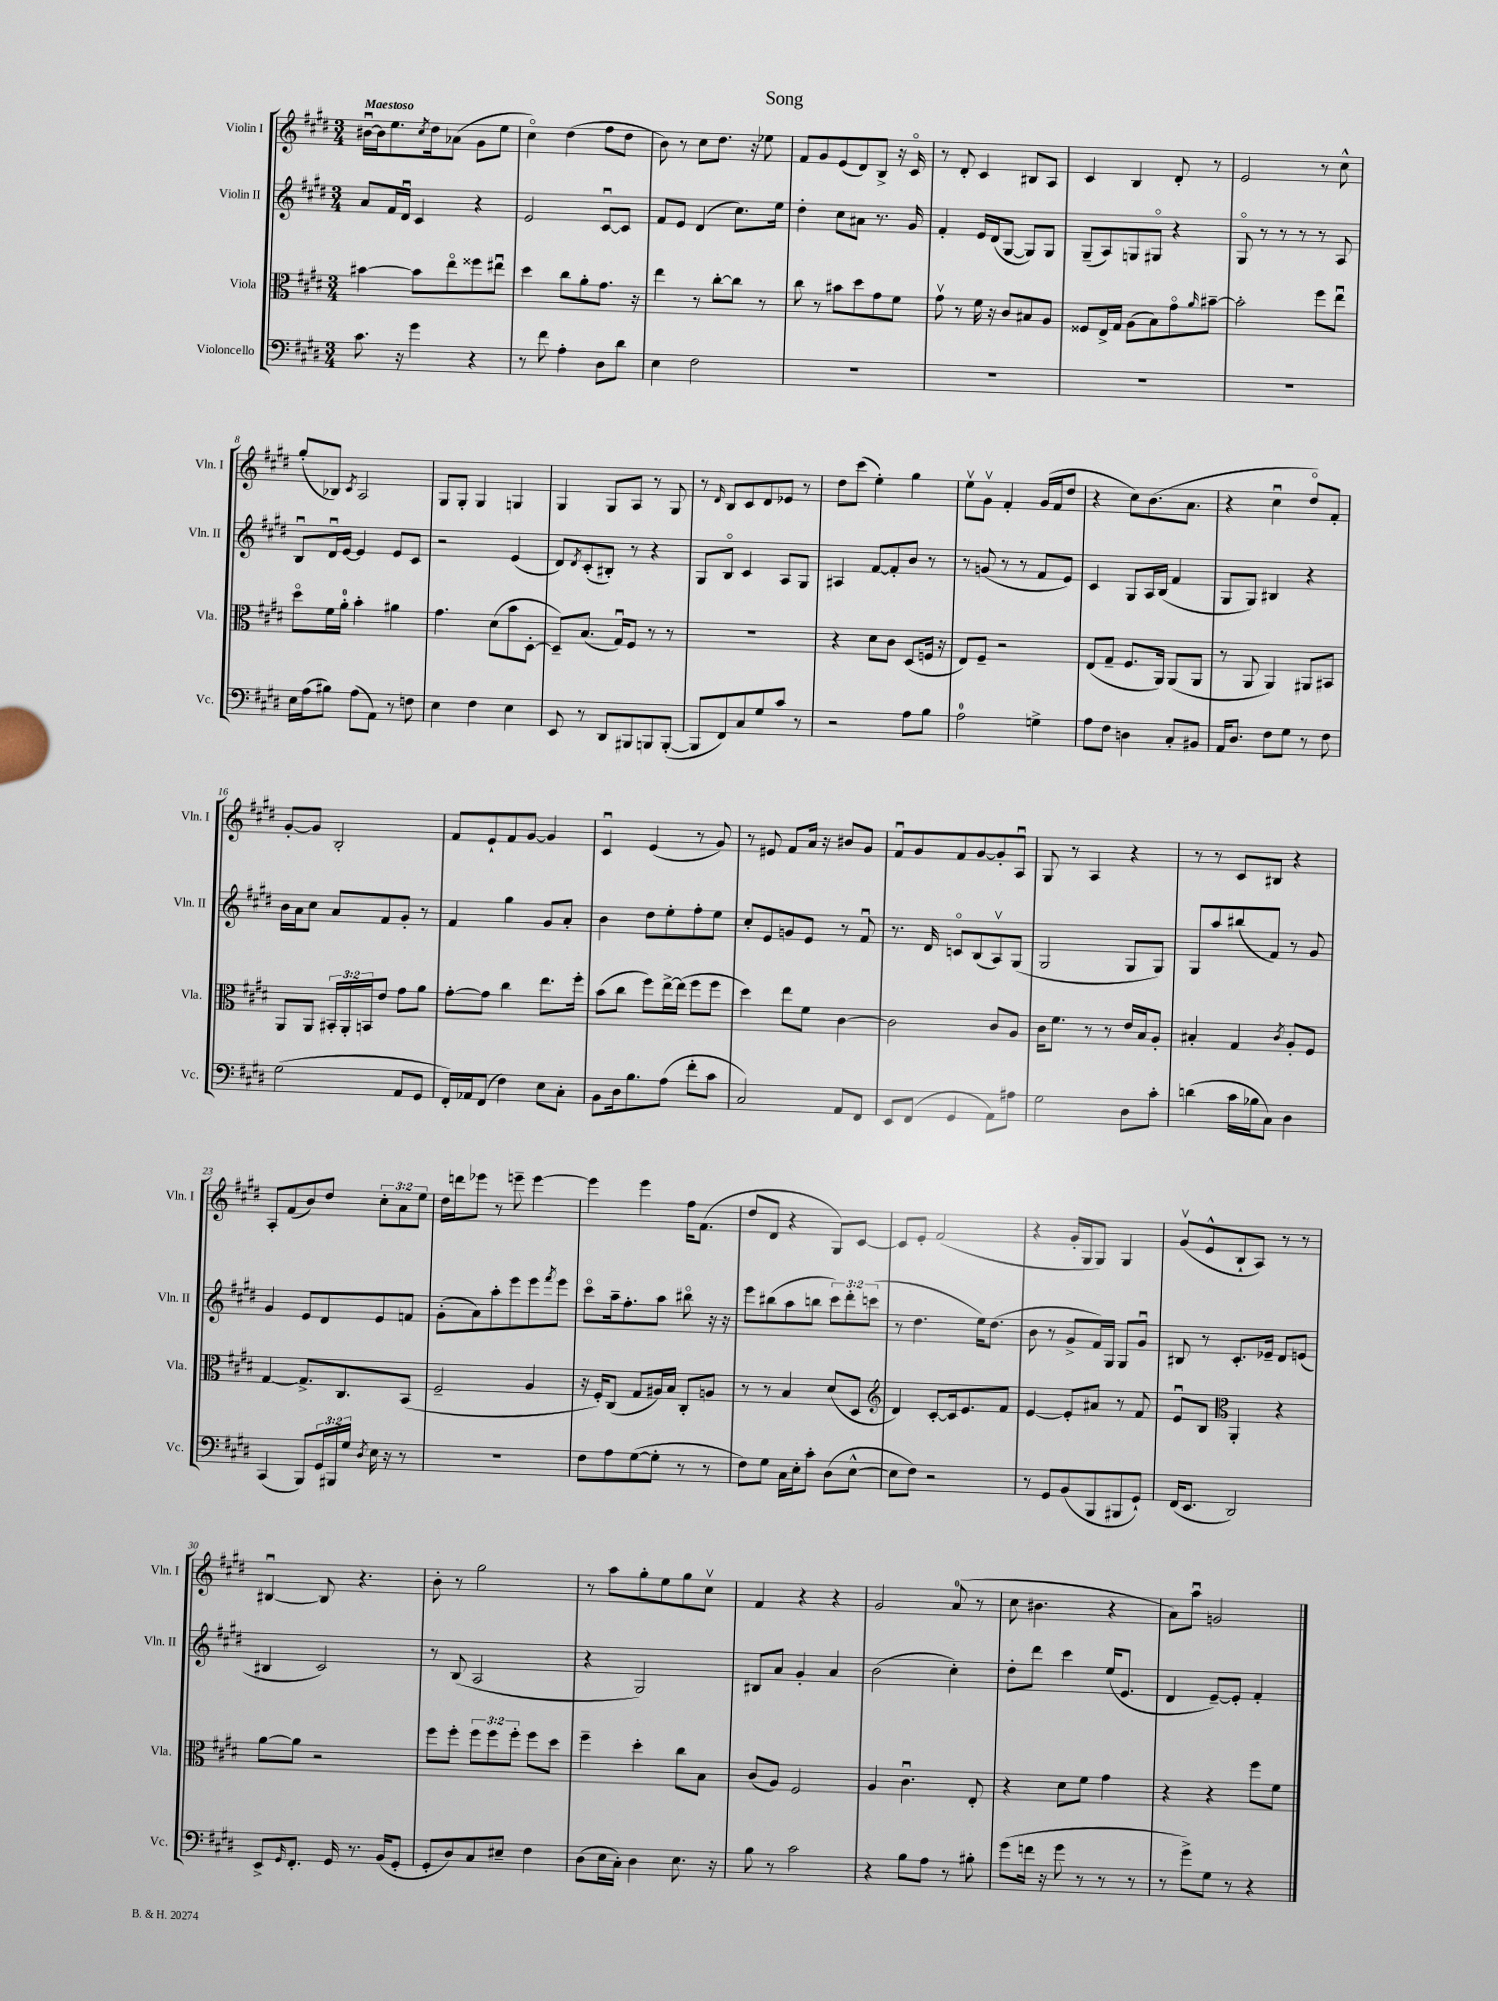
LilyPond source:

\header { title = "Song" }
<<
\new StaffGroup <<
\new Staff = "s0" \with { instrumentName = "Violin I" shortInstrumentName = "Vln. I" } {
    \clef treble \key e \major \numericTimeSignature \time 3/4 \override Staff.TupletNumber.text = #tuplet-number::calc-fraction-text \tempo "Maestoso"
    bis'16~\downbow bis'16 e''8. \acciaccatura { cis''8 } dis''16 aes'8( gis'8 e''8 |
    cis''4\flageolet) dis''4( fis''8 dis''8 |
    b'8) r8 cis''8 dis''8. r16 ees''8 |
    fis'8 gis'8 e'8( dis'8) b8-> r16 cis'16\flageolet |
    r8 dis'8-. cis'4 bis8 a8 |
    cis'4 b4 dis'8-. r8 |
    e'2 r8 cis''8-^ |
    gis''8-.( bes8) \acciaccatura { cis'8 } a2 |
    gis8 gis8-. gis4 g4 |
    gis4 gis8 a8 r8 gis8 |
    r8 \grace { dis'16 } b8 cis'8 dis'8 ees'8 r8 |
    dis''8 cis'''8( e''4-.) gis''4 |
    e''8\upbow gis'8\upbow fis'4-. gis'16( fis'16 dis''8 |
    r4 cis''8) b'8.( a'8. |
    r4 cis''4\downbow dis''8\flageolet) fis'8-. |
    gis'8~-. gis'8 b2-. |
    fis'8 e'8-! fis'8 gis'8~ gis'4 |
    cis'4\downbow e'4( r8 gis'8) |
    r8 eis'8 fis'8 a'16 r16 bis'8 gis'8 |
    fis'8\downbow gis'8 fis'8 gis'8~ gis'8-. a8\downbow |
    gis8 r8 a4 r4 |
    r8 r8 cis'8 bis8 r4 |
    a8-. fis'8( b'8) dis''8 \tuplet 3/2 { cis''8-. a'8 e''8 } |
    dis''16 d'''16 ees'''8 r8 e'''8-- e'''4~ |
    e'''4 e'''4 fis''16 fis'8.( |
    dis''8 dis'8 r4 gis8) cis'8~ |
    cis'8 e'8-. fis'2( |
    r4 gis'16-. gis16 gis8) gis4 |
    gis'8\upbow( e'8-^ b8-! a8) r8 r8 |
    bis4~\downbow bis8 r4. |
    b'8-. r8 gis''2 |
    r8 a''8 gis''8-. e''8 gis''8 cis''8\upbow |
    fis'4 r4 r4 |
    gis'2 a'8-0( r8 |
    cis''8 bis'4. r4 |
    a'8) a''8\downbow g'2 \bar "|." |
}
\new Staff = "s1" \with { instrumentName = "Violin II" shortInstrumentName = "Vln. II" } {
    \clef treble \key e \major \numericTimeSignature \time 3/4 \override Staff.TupletNumber.text = #tuplet-number::calc-fraction-text
    a'8 fis'16 dis'16\downbow cis'4 r4 |
    e'2 cis'8~\downbow cis'8 |
    fis'8 e'8 dis'4( cis''8.) e''16 |
    dis''4-. cis''8 ais'8 r8. gis'16 |
    fis'4-. e'16 dis'16( gis8~ gis8) gis8 |
    gis8--( a8) g8 gis8\flageolet r4 |
    gis8\flageolet r8 r8 r8 r8 a8 |
    b8\downbow dis'16\downbow e'16~ e'4 e'8 cis'8 |
    r2 e'4( |
    dis'8) \acciaccatura { dis'8 } cis'8-.( bis8-.) r8 r4 |
    gis8 b8\flageolet cis'4 a8 gis8 |
    ais4 fis'8~ fis'8-. b'8 r8 |
    r8 g'8( r8 r8 fis'8 e'8) |
    cis'4 gis8 a16 b16( fis'4 |
    gis8 gis8) bis4 r4 |
    b'16 a'16 cis''8 a'8 fis'8 gis'8-. r8 |
    fis'4 gis''4 gis'8 a'8-. |
    b'4 dis''8 e''8-. fis''8-. e''8 |
    cis''8-. e'8 g'8 e'8 r8 fis'8\downbow |
    r8. dis'16 c'8\flageolet b8( a8\upbow) gis8( |
    gis2 gis8 gis8) |
    gis8 a''8 bis''8( fis'8) r8 gis'8 |
    gis'4 e'8 dis'8 e'8 f'8 |
    gis'8-.( a'8) a''8-. e'''8 e'''8 \acciaccatura { fis'''8 } e'''8 |
    cis'''8\flageolet a''16-- fis''8.-. a''8 bis''8\flageolet r16 r16 |
    e'''8 bis''8( a''8 b''8 \tuplet 3/2 { cis'''8) dis'''8-. c'''8( } |
    r8 dis''4. e''16) dis''8.( |
    b'8 r8 gis'8-> fis'16) gis16 gis8 gis'8\downbow |
    bis8 r8 cis'8.-. ees'16-- dis'8 e'8( |
    bis4 cis'2) |
    r8 b8( a2 |
    r4 gis2) |
    bis8 a'8 gis'4-. a'4 |
    b'2( cis''4-.) |
    dis''8-. dis'''8 cis'''4 e''16( e'8. |
    dis'4 e'8~--) e'8-. fis'4-. \bar "|." |
}
\new Staff = "s2" \with { instrumentName = "Viola" shortInstrumentName = "Vla." } {
    \clef alto \key e \major \numericTimeSignature \time 3/4 \override Staff.TupletNumber.text = #tuplet-number::calc-fraction-text
    bis'4~ bis'8 e''8\flageolet fisis''8 eis''8\downbow |
    dis''4 cis''8 a'8-. gis'8. r16 |
    e''4 r8 cis''8~-. cis''8 r8 |
    cis''8 r8 bis'8 dis''8 gis'8 fis'8 |
    gis'8\upbow r8 fis'16 r16 cis'8 bis8 a8 |
    fisis8 e16-> gis16 a8( b8) gis'8\flageolet \grace { a'16 } bis'8~-- |
    bis'2-. fis''8 e''8\downbow |
    dis''8\flageolet fis'16 a'16-0-. b'4-. ais'4 |
    gis'4. dis'8( b'8 dis8~-. |
    dis8--) b8.( gis16\downbow) fis8 r8 r8 |
    R2. |
    r4 dis'8 cis'8 dis8( f16 r16 |
    e8) fis8-- r2 |
    e8( gis8-- fis8. a,16) a,8( a,8 |
    r8 a,8 a,4) ais,8 bis,8 |
    a,8 a,8 \tuplet 3/2 { bis,16-. a,16-. b,16 } e'8 gis'8 a'8 |
    gis'8~-. gis'8 cis''4 e''8. fis''16-. |
    b'8( cis''8 fis''8) e''16~-> e''16( fis''8 fis''8 |
    dis''4) e''8 fis'8 cis'4~ |
    cis'2 cis'8 a8 |
    cis'16 fis'8. r8 r8 e'16 b16 a8-. |
    bis4-. gis4 \acciaccatura { cis'8 } a8-. fis8 |
    gis4~ gis8.-> cis8. b,8( |
    fis2-- a4 |
    r16 fis16-.) cis8( gis8 ais16) b16 cis8-. a8 |
    r8 r8 b4 dis'8( dis8 |
    \clef treble dis'4) cis'8~-. cis'16 e'8. fis'8 |
    e'4~ e'8-. ais'8 r8 fis'8 |
    e'8\downbow b8 \clef alto a,4-. r4 |
    a'8~ a'8 r2 |
    fis''8 fis''8-. \tuplet 3/2 { fis''8 fis''8 fis''8-. } fis''8 dis''8 |
    fis''4-- dis''4-. cis''8 b8 |
    cis'8( a8) fis2 |
    a4 cis'4.\downbow e8-. |
    r4 dis'8 fis'8 gis'4 |
    r4 r4 fis''8 fis'8 \bar "|." |
}
\new Staff = "s3" \with { instrumentName = "Violoncello" shortInstrumentName = "Vc." } {
    \clef bass \key e \major \numericTimeSignature \time 3/4 \override Staff.TupletNumber.text = #tuplet-number::calc-fraction-text
    cis'8. r16 gis'4 r4 |
    r8 fis'8 a4-. dis8 dis'8 |
    e4 fis2 |
    R2. |
    R2. |
    R2. |
    R2. |
    e16 a16( bis8) a8( a,8) r8 f8 |
    e4 fis4 e4 |
    e,8 r8 dis,8 bis,,8 b,,8 b,,8~-.( |
    b,,8 fis,8) cis8 gis8 cis'8 r8 |
    r2 a8 b8 |
    a2-0 g4-> |
    a8 fis8 d4 cis8-. bis,8 |
    a,16 dis8. fis8 gis8 r8 fis8 |
    gis2( a,8 gis,8 |
    fis,16-.) aes,16 fis,8( fis4) e8 cis8-. |
    b,8 dis16 b8. a8( fis'8-. cis'8 |
    cis2) a,8 fis,8 |
    e,8 fis,8( gis,4 a,8) ais8 |
    gis2 dis8 cis'8-. |
    d'4( cis'16 bes16 cis8) dis4 |
    cis,4( b,,8) \tuplet 3/2 { gis,16 bis,,16 gis16 } \acciaccatura { dis8 } e16 r16 r8 |
    R2. |
    fis8 a8 gis8~( gis8-. r8 r8 |
    fis8) gis8 cis16 e16-. cis'8-. dis8( e8~-^ |
    e8 fis8) r2 |
    r8 gis,8 b,8( b,,8 bis,,8 gis,8-!) |
    fis,16( e,8. dis,2) |
    e,8-> \grace { gis,16 } fis,8.-. gis,16 r8. b,16( gis,8-. |
    gis,8-. dis8) cis8 eis8-- fis4 |
    dis8( e16 cis16-.) dis4 e8. r16 |
    b8 r8 cis'2 |
    r4 b8 a8 r8 bis8-. |
    gis'8( f'16 r16 gis'8 r8 r8 r8 |
    r8 gis'8->) gis8 r8 r4 \bar "|." |
}
>>
>>
